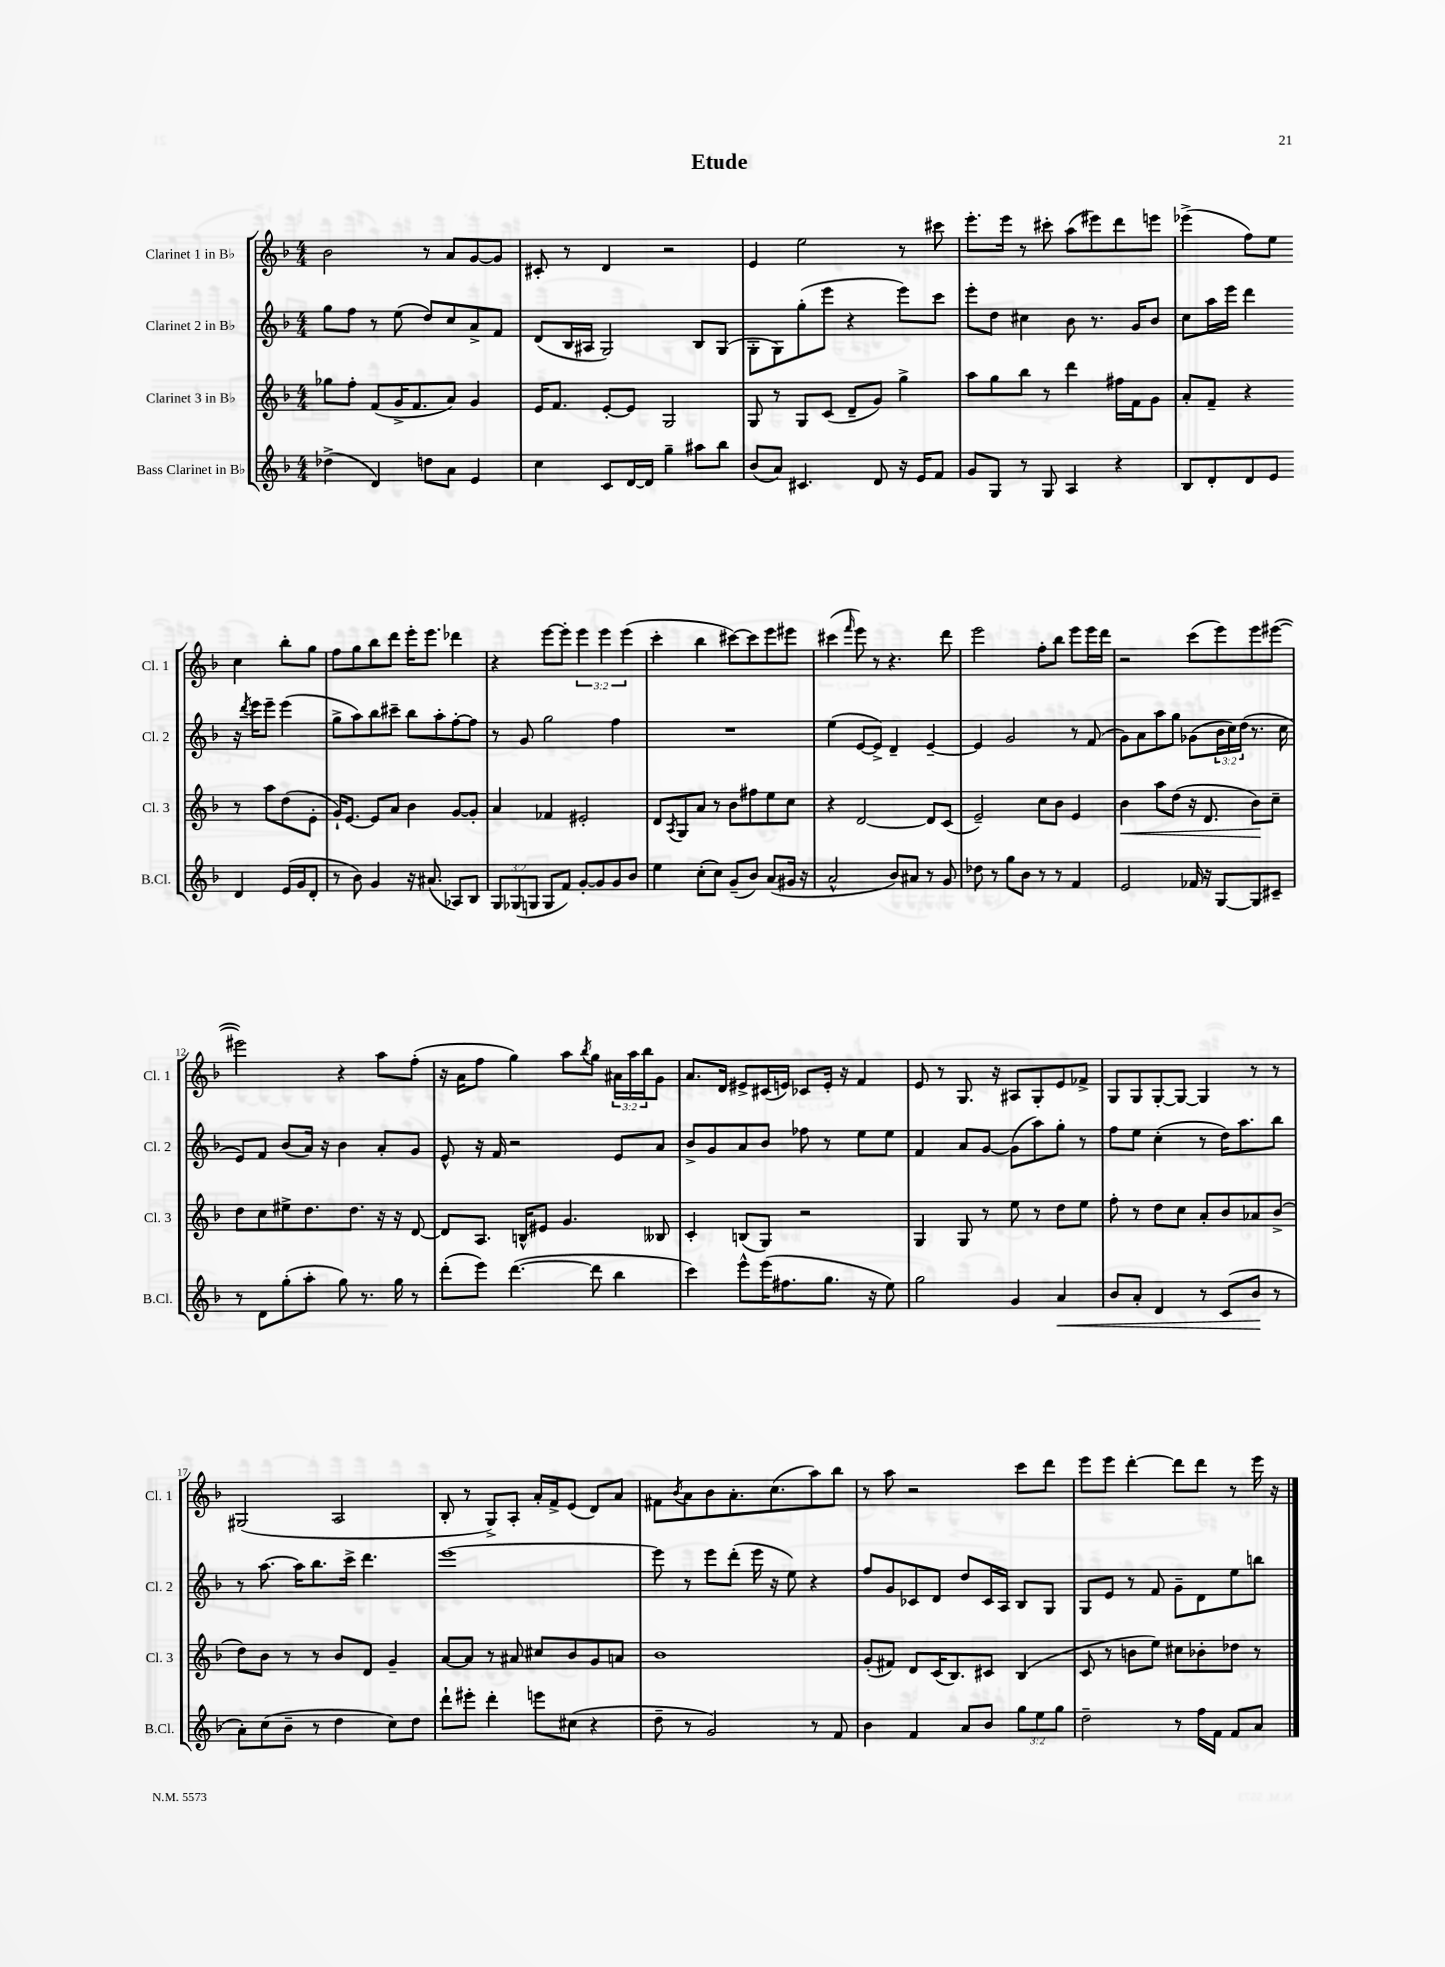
\header { title = "Etude" }
<<
\new StaffGroup <<
\new Staff = "s0" \with { instrumentName = "Clarinet 1 in Bb" shortInstrumentName = "Cl. 1" } {
    \clef treble \key f \major \numericTimeSignature \time 4/4 \override Staff.TupletNumber.text = #tuplet-number::calc-fraction-text
    bes'2 r8 a'8 g'8~ g'8 |
    cis'8-. r8 d'4 r2 |
    e'4 e''2 r8 cis'''8 |
    e'''8.-. e'''16 r8 cis'''8-. a''8( eis'''8) d'''8 e'''8 |
    ees'''4->( f''8) e''8 c''4 bes''8-. g''8 |
    f''8 g''8 bes''8 d'''8 e'''16-. e'''8. des'''4 |
    r4 e'''8~ e'''8-. \tuplet 3/2 { e'''4 e'''4 e'''4( } |
    c'''4-. bes''4 cis'''8~) cis'''8 e'''8 eis'''8 |
    cis'''4( \grace { f'''16 } e'''8) r8 r4. d'''8 |
    e'''2 f''8-. bes''8 e'''8 e'''16 d'''16 |
    r2 c'''8( e'''8) e'''8 eis'''8~( |
    eis'''2) r4 a''8 f''8-.( |
    r16 a'16 f''8 g''4) a''8 \acciaccatura { bes''8 } g''8 \tuplet 3/2 { ais'16 a''16 bes''16 } g'8 |
    a'8. d'16 eis'8-> cis'16( e'16) ces'8 e'16-. r16 f'4 |
    e'8 r8 g8. r16 ais8 g8-. e'8 fes'8-> |
    g8 g8 g8~-. g8~ g4 r8 r8 |
    gis2( a2 |
    bes8-. r8 g8->) a8-. a'16-. f'16-> e'8( d'8) a'8 |
    fis'8 \acciaccatura { bes'8 } a'8 bes'8 a'8.-. c''8.( a''8) bes''8 |
    r8 a''8 r2 c'''8 d'''8 |
    e'''8 e'''8 d'''4~-. d'''8 d'''8 r8 e'''16 r16 \bar "|." |
}
\new Staff = "s1" \with { instrumentName = "Clarinet 2 in Bb" shortInstrumentName = "Cl. 2" } {
    \clef treble \key f \major \numericTimeSignature \time 4/4 \override Staff.TupletNumber.text = #tuplet-number::calc-fraction-text
    g''8 f''8 r8 e''8( d''8) c''8 a'8-> f'8 |
    d'8( bes16 ais16 g2) bes8 g8( |
    g8-. g8) g''8-.( e'''8 r4 e'''8) c'''8 |
    e'''8-. d''8 cis''4 bes'8 r8. g'16 bes'8 |
    c''8 a''16 e'''16 d'''4 r16 \acciaccatura { d'''8 } e'''16 e'''8-- e'''4( |
    g''8-> a''8) bes''8 cis'''8-- bes''8 a''8-. f''8~-. f''8 |
    r8 g'8 g''2 f''4 |
    R1 |
    e''4( e'8~ e'8->) d'4-- e'4~-- |
    e'4 g'2 r8 f'8( |
    g'8) a'8 a''8 g''8 ges'8( \tuplet 3/2 { bes'16 c''16) d''16( } r8. c''16 |
    e'8) f'8 bes'8( a'16) r16 bes'4 a'8-. g'8 |
    e'8-^ r16 f'16 r2 e'8 a'8 |
    bes'8-> g'8 a'8 bes'8 fes''8 r8 e''8 e''8 |
    f'4 a'8 g'8~ g'8( a''8) g''8-. r8 |
    f''8 e''8 c''4-.( r8 d''16) a''8. bes''8 |
    r8 a''8.~ a''16 bes''8. c'''16-> d'''4. |
    e'''1~ |
    e'''8 r8 e'''8 d'''8-.( e'''16 r16 e''8) r4 |
    f''8 g'8 ces'8 d'8 d''8 ces'16 a16 bes8 g8 |
    g8 e'8 r8 f'8 g'8-- d'8 e''8 b''8 \bar "|." |
}
\new Staff = "s2" \with { instrumentName = "Clarinet 3 in Bb" shortInstrumentName = "Cl. 3" } {
    \clef treble \key f \major \numericTimeSignature \time 4/4
    ges''8 f''8-. f'8( g'16-> f'8. a'8) g'4 |
    e'16 f'8. e'8~-. e'8 g2 |
    g8 r8 g8 c'8( d'8-- g'8) g''4-> |
    a''8 g''8 bes''8 r8 d'''4 fis''16 f'16 g'8 |
    a'8-. f'8-- r4 r8 a''8 d''8( e'8-. |
    g'16-!) e'8.~ e'8 a'8 bes'4 g'8~ g'8-. |
    a'4 fes'4 eis'2-. |
    d'8 \acciaccatura { a8 } g8 a'8 r8 bes'8 fis''8 e''8 c''8 |
    r4 d'2~ d'8 c'8( |
    e'2--) c''8 bes'8 e'4 |
    bes'4\< a''8 d''8( r16 d'8. bes'8\!) c''8-- |
    d''8 c''8 eis''8-> d''8. d''8. r16 r16 d'8~ |
    d'8 a8. b16-^ eis'8 g'4. beses8 |
    c'4-. b8( g8) r2 |
    g4 g8 r8 e''8 r8 d''8 e''8 |
    f''8-. r8 d''8 c''8 a'8-. bes'8 aes'8 bes'8->( |
    d''8) bes'8 r8 r8 bes'8 d'8 g'4-- |
    a'8~ a'8 r8 ais'8 cis''8 bes'8 g'8 a'8 |
    bes'1 |
    g'8-.( fis'8) d'8 c'16( bes8.) cis'8 bes4( |
    c'8 r8 b'8 e''8) cis''8 bes'8-. des''8 r8 \bar "|." |
}
\new Staff = "s3" \with { instrumentName = "Bass Clarinet in Bb" shortInstrumentName = "B.Cl." } {
    \clef treble \key f \major \numericTimeSignature \time 4/4 \override Staff.TupletNumber.text = #tuplet-number::calc-fraction-text
    des''4->( d'4) d''8 a'8 e'4 |
    c''4 c'8 d'16~ d'16 g''4-- ais''8 bes''8 |
    bes'8( a'8) cis'4. d'8 r16 e'16 f'8 |
    g'8 g8 r8 g8 a4 r4 |
    bes8 d'8-. d'8 e'8 d'4 e'16( g'16 d'8-. |
    r8 bes'8) g'4 r16 ais'8.( aes8) bes8 |
    \tuplet 3/2 { g8 ges8( g8 } g8 f'8) g'8~-. g'8 g'8 bes'8 |
    e''4 c''8-.( c''8) g'8--( bes'8) a'8( gis'16 r16 |
    a'2-^ bes'8) ais'8 r8 g'8 |
    des''8 r8 g''8 bes'8 r8 r8 f'4 |
    e'2 fes'16 r16 g8~ g8 cis'8-- |
    r8 d'8 g''8-.( a''8-. g''8) r8. g''16 r8 |
    d'''8-.( e'''8) d'''4.~( d'''8 bes''4 |
    c'''4) e'''8-^ e'''16( fis''8. g''8. r16 e''8) |
    g''2 g'4 a'4\< |
    bes'8 a'8-. d'4 r8 c'8( bes'8\! r8 |
    a'8-.) c''8( bes'8-- r8 d''4 c''8) d''8 |
    d'''8-! eis'''8-. d'''4-. e'''8 cis''8( r4 |
    d''8-- r8 g'2) r8 f'8 |
    bes'4 f'4 a'8 bes'8 \tuplet 3/2 { g''8 e''8 g''8 } |
    d''2-- r8 f''16 f'16 f'8 a'8 \bar "|." |
}
>>
>>
